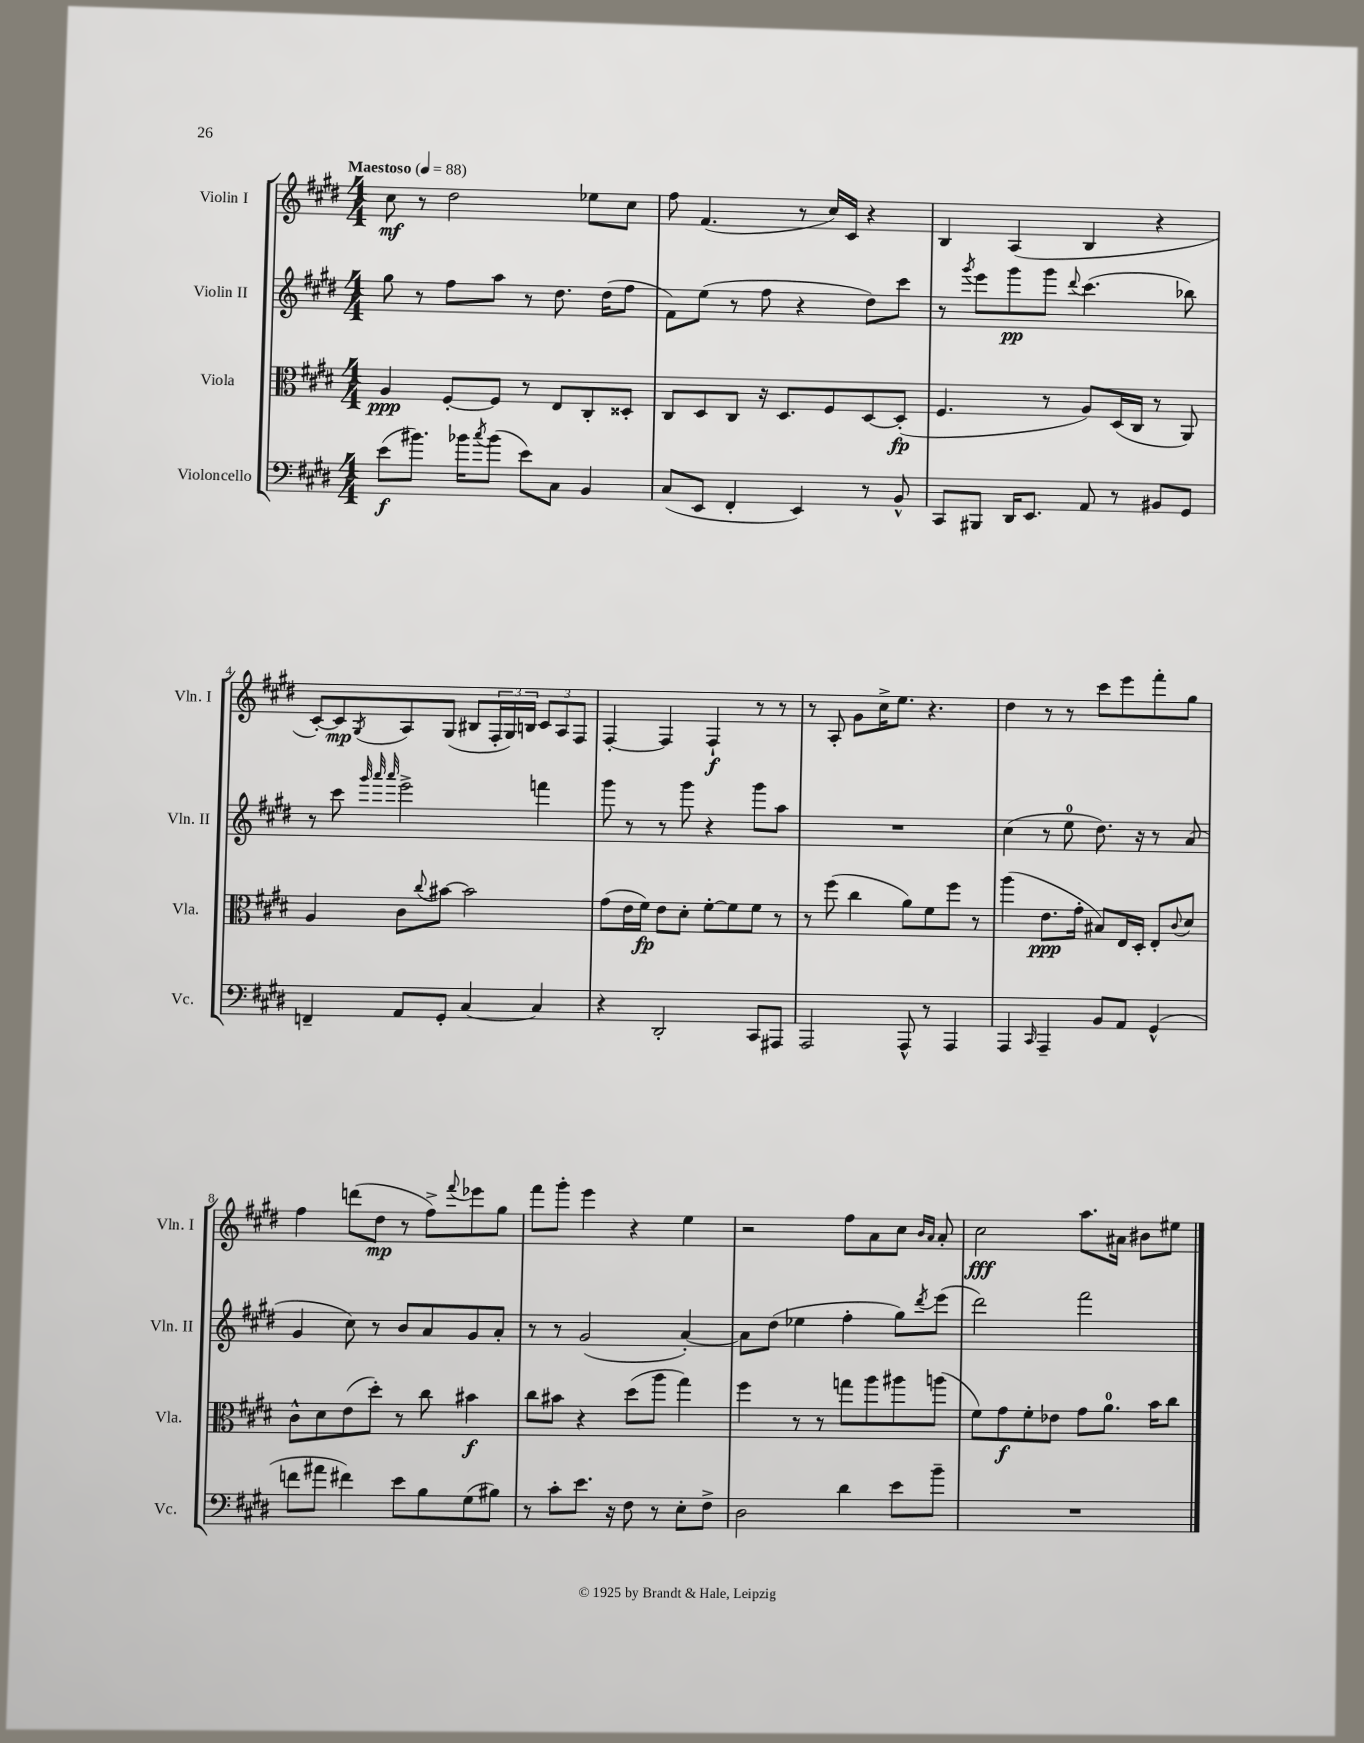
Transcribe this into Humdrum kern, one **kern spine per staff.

**kern	**dynam	**kern	**dynam	**kern	**dynam	**kern	**dynam
*part4	*part4	*part3	*part3	*part2	*part2	*part1	*part1
*staff4	*staff4	*staff3	*staff3	*staff2	*staff2	*staff1	*staff1
*I"Violoncello	*	*I"Viola	*	*I"Violin II	*	*I"Violin I	*
*I'Vc.	*	*I'Vla.	*	*I'Vln. II	*	*I'Vln. I	*
*clefF4	*	*clefC3	*	*clefG2	*	*clefG2	*
*k[f#c#g#d#]	*	*k[f#c#g#d#]	*	*k[f#c#g#d#]	*	*k[f#c#g#d#]	*
*M4/4	*	*M4/4	*	*M4/4	*	*M4/4	*
*MM88	*	*MM88	*	*MM88	*	*MM88	*
=1	=1	=1	=1	=1	=1	=1	=1
!	!	!	!	!	!	!LO:TX:a:B:t=Maestoso	!
(8e\L	f	4A/	ppp	8gg#\	.	8cc#\	mf
8.b#X\J)	.	.	.	8r	.	8r	.
.	.	[8F#'/L	.	8ff#\L	.	2dd#\	.
16b-X\KL	.	.	.	.	.	.	.
8qcc#/	.	.	.	.	.	.	.
(8b-\J	.	8F#/J]	.	8aa\J	.	.	.
8e\L)	.	8r	.	8r	.	.	.
8C#\J	.	8E/L	.	8.dd#\	.	.	.
4BB/	.	8C#'/	.	.	.	8ee-X\L	.
.	.	.	.	(16dd#\KL	.	.	.
.	.	8D##X'/J	.	8ff#\J	.	8cc#\J	.
=2	=2	=2	=2	=2	=2	=2	=2
(8C#/L	.	8C#/L	.	8f#\L)	.	8ff#\	.
8EE/J	.	8D#/	.	(8ee\J	.	(4.f#/	.
4FF#'/	.	8C#/J	.	8r	.	.	.
.	.	16r	.	8ff#\	.	.	.
.	.	8.D#/L	.	.	.	.	.
4EE/)	.	.	.	4r	.	8r	.
.	.	8F#/	.	.	.	16cc#/LL)	.
.	.	.	.	.	.	16c#/JJ	.
8r	.	[8D#/	.	8dd#\L)	.	4r	.
8BB^^/	.	(8D#'/J]	fp	8ccc#\J	.	.	.
=3	=3	=3	=3	=3	=3	=3	=3
8CC#/L	.	4.F#/	.	8r	.	4B/	.
.	.	.	.	8qggg#/	.	.	.
8BBB#X/J	.	.	.	8eee\L	.	.	.
16DD#/KL	.	.	.	8ggg#\	pp	(4A/	.
8.EE/J	.	.	.	.	.	.	.
.	.	8r	.	8ggg#\J	.	.	.
.	.	.	.	8qqddd#/	.	.	.
8AA/	.	8A/L)	.	(4.ccc#\	.	4B/	.
8r	.	(16D#/L	.	.	.	.	.
.	.	16C#/JJ	.	.	.	.	.
8BB#X/L	.	8r	.	.	.	4r	.
8GG#/J	.	8AA/)	.	8bb-X\)	.	.	.
!!LO:LB:g=z
=4	=4	=4	=4	=4	=4	=4	=4
4FFn~/	.	4A/	.	8r	.	[8c#'/L)	.
.	.	.	.	8ccc#\	.	8c#/]	mp
.	.	.	.	32qqggg#/	.	.	.
.	.	.	.	32qqaaa/	.	.	.
.	.	.	.	32qqaaa/	.	8qG#/	.
8AA/L	.	8c#\L	.	2eee^\	.	8A/	.
.	.	8qqcc#/	.	.	.	.	.
8GG#'/J	.	[8b#X\J	.	.	.	(8G#/J	.
[4C#/	.	2b#\]	.	.	.	8B#X/L	.
.	.	.	.	.	.	24F#'/L	.
.	.	.	.	.	.	24G#/)	.
.	.	.	.	.	.	24Bn/JJ	.
4C#/]	.	.	.	4fffn\	.	12c#/L	.
.	.	.	.	.	.	12A/	.
.	.	.	.	.	.	12F#/J	.
=5	=5	=5	=5	=5	=5	=5	=5
4r	.	(8g#\L	.	8ggg#\	.	[4F#'/	.
.	.	16e\L	.	8r	.	.	.
.	.	16f#\JJ)	fp	.	.	.	.
2DD#'/	.	8e\L	.	8r	.	4F#/]	.
.	.	8d#'\J	.	8ggg#\	.	.	.
.	.	[8f#'\L	.	4r	.	4F#`/	f
.	.	8f#\]	.	.	.	.	.
8CC#/L	.	8f#\J	.	8ggg#\L	.	8r	.
8AAA#X/J	.	8r	.	8aa\J	.	8r	.
=6	=6	=6	=6	=6	=6	=6	=6
2AAA/	.	8r	.	1r	.	8r	.
.	.	(8ff#\	.	.	.	8A'/	.
.	.	4cc#\	.	.	.	8g#\L	.
.	.	.	.	.	.	16cc#^\K	.
.	.	.	.	.	.	8.ee\J	.
8AAA^^/	.	8a\L)	.	.	.	.	.
8r	.	8f#\	.	.	.	4.r	.
4AAA/	.	8ff#\J	.	.	.	.	.
.	.	8r	.	.	.	.	.
=7	=7	=7	=7	=7	=7	=7	=7
4AAA/	.	(4aa\	.	(4cc#\	.	4dd#\	.
16qqCC#/	.	.	.	.	.	.	.
4AAA~/	.	8.e\L	ppp	8r	.	8r	.
.	.	.	.	8ee\	.	8r	.
.	.	16g#'\Jk	.	.	.	.	.
8BB/L	.	8B#X/L)	.	8.dd#\)	.	8ccc#\L	.
8AA/J	.	16E/L	.	.	.	8eee\	.
.	.	16D#'/JJ	.	16r	.	.	.
(4GG#^^/	.	8E'/L	.	8r	.	8fff#'\	.
.	.	8qqc#/	.	.	.	.	.
.	.	8d#/J	.	(8a/	.	8gg#\J	.
!!LO:LB:g=z
=8	=8	=8	=8	=8	=8	=8	=8
8fn\L	.	8c#^^\L	.	4g#/	.	4ff#\	.
8a#X\J	.	8d#\	.	.	.	.	.
4f#X\)	.	(8e\	.	8cc#\)	.	(8dddn\L	.
.	.	8dd#'\J)	.	8r	.	8dd#\J	mp
8e\L	.	8r	.	8b/L	.	8r	.
8B\	.	8cc#\	.	8a/	.	8ff#^\L)	.
.	.	.	.	.	.	8qqfff#/	.
(8G#\	.	4b#X\	f	8g#/	.	8eee-X\	.
8B#X\J)	.	.	.	8a'/J	.	8gg#\J	.
=9	=9	=9	=9	=9	=9	=9	=9
8r	.	8cc#\L	.	8r	.	8fff#\L	.
8c#'\L	.	8b#X\J	.	8r	.	8ggg#'\J	.
8.e\J	.	4r	.	(2g#/	.	4eee\	.
16r	.	.	.	.	.	.	.
8F#\	.	(8dd#\L	.	.	.	4r	.
8r	.	8aa\J	.	.	.	.	.
8E'\L	.	4gg#\)	.	[4a'/)	.	4ee\	.
8F#^\J	.	.	.	.	.	.	.
=10	=10	=10	=10	=10	=10	=10	=10
2D#\	.	4ff#\	.	8a\L]	.	2r	.
.	.	.	.	(8dd#\J	.	.	.
.	.	8r	.	4ee-X\	.	.	.
.	.	8r	.	.	.	.	.
4d#\	.	8ggn\L	.	4ff#'\	.	8ff#\L	.
.	.	8aa\	.	.	.	8a\	.
8e\L	.	8aa#X\	.	8gg#\L)	.	8cc#\J	.
.	.	.	.	.	.	16qqb/LL	.
.	.	.	.	8qddd#/	.	16qqa/JJ	.
8b~\J	.	(8aan\J	.	(8eee\J	.	8a'/	.
=11	=11	=11	=11	=11	=11	=11	=11
1r	.	8f#\L)	.	2ddd#\)	.	2cc#\	fff
.	.	8g#\	f	.	.	.	.
.	.	8f#'\	.	.	.	.	.
.	.	8e-X\J	.	.	.	.	.
.	.	8g#\L	.	2fff#\	.	8.aa\L	.
.	.	8.a\J	.	.	.	.	.
.	.	.	.	.	.	16a#X\Jk	.
.	.	.	.	.	.	8b#X\L	.
.	.	16b\KL	.	.	.	.	.
.	.	8cc#\J	.	.	.	8ee#X\J	.
==	==	==	==	==	==	==	==
*-	*-	*-	*-	*-	*-	*-	*-
